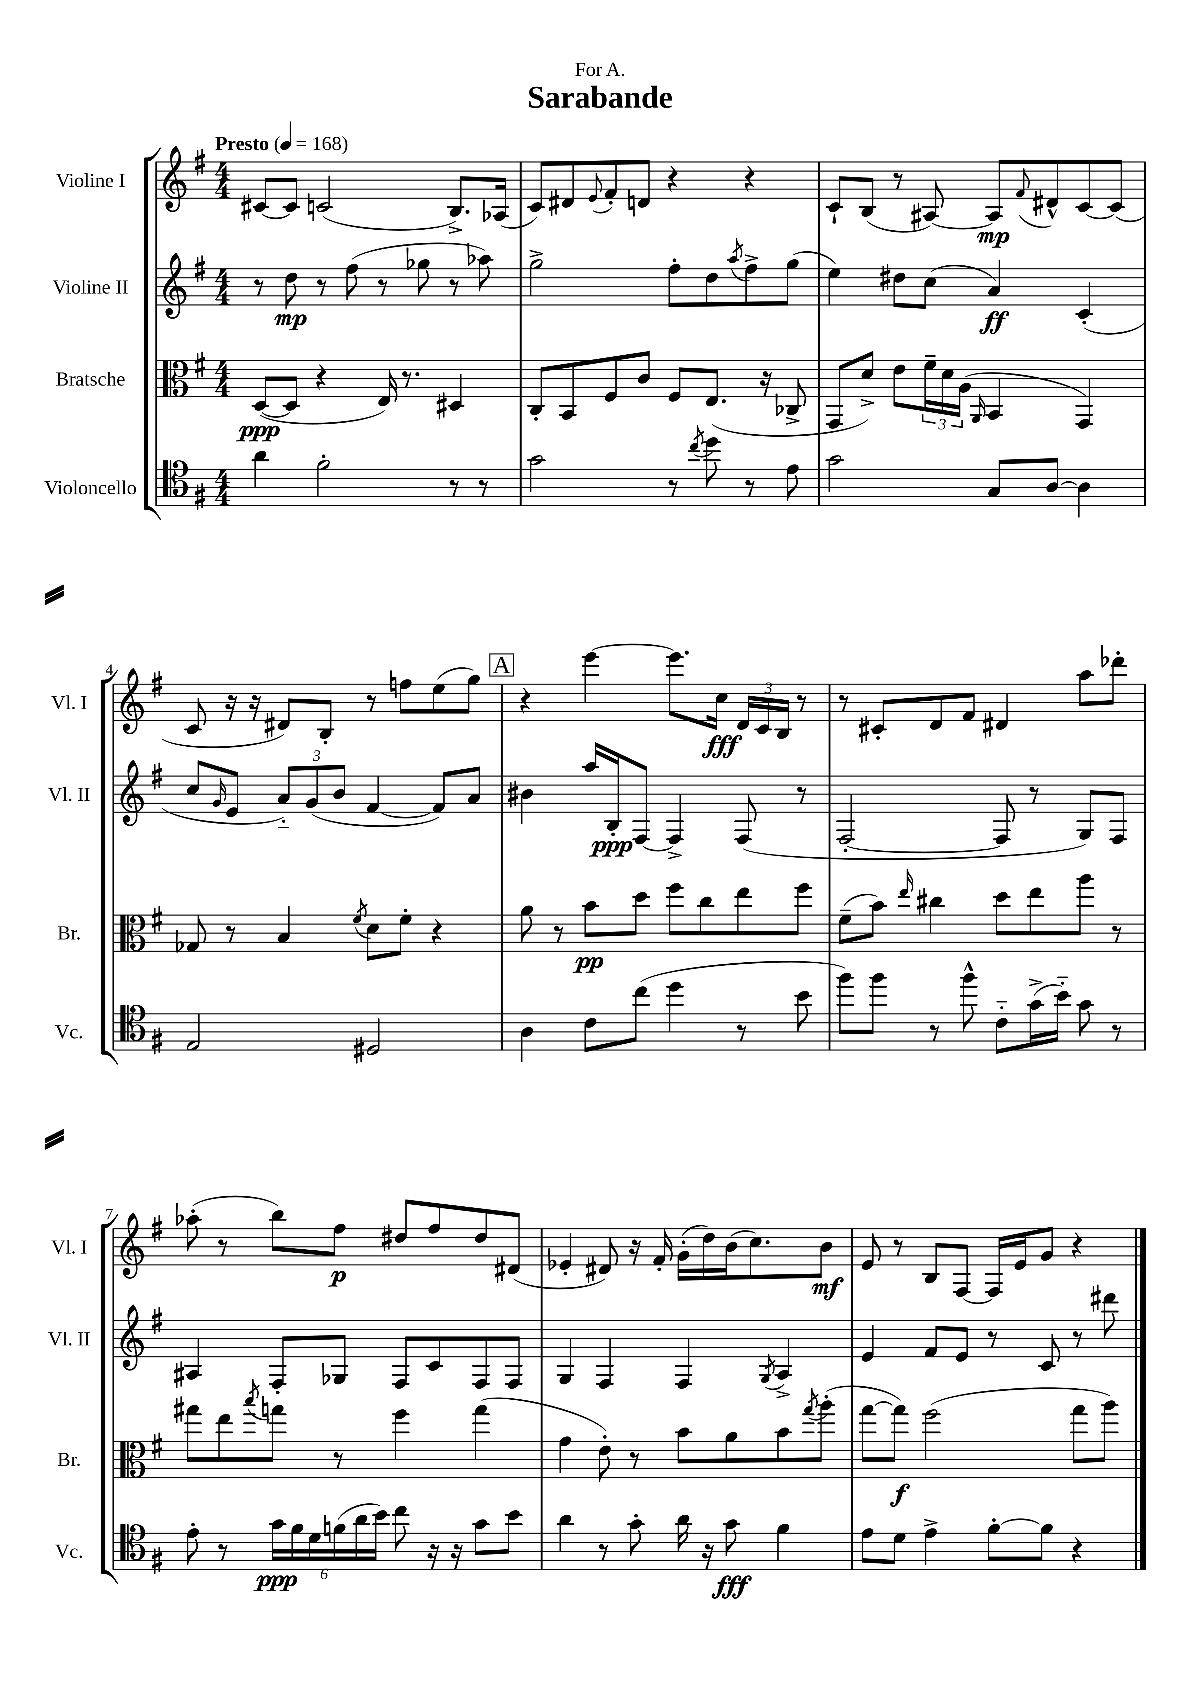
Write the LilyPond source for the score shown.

\header { title = "Sarabande" dedication = "For A." }
<<
\new StaffGroup <<
\new Staff = "s0" \with { instrumentName = "Violine I" shortInstrumentName = "Vl. I" } {
    \clef treble \key g \major \numericTimeSignature \time 4/4 \tempo "Presto" 4 = 168
    cis'8~ cis'8 c'2( b8.->) aes16( |
    c'8) dis'8 \appoggiatura { e'8 } fis'8-. d'8 r4 r4 |
    c'8-! b8( r8 ais8~) ais8\mp \appoggiatura { fis'8 } dis'8-^ c'8~ c'8( |
    c'8 r16 r16 dis'8) b8-. r8 f''8 e''8( g''8) |
    \mark \markup { \box "A" } r4 e'''4~ e'''8. c''16\fff \tuplet 3/2 { d'16 c'16 b16 } r8 |
    r8 cis'8-. d'8 fis'8 dis'4 a''8 des'''8-. |
    aes''8-.( r8 b''8) fis''8\p dis''8 fis''8 dis''8 dis'8( |
    ees'4-. dis'8) r16 fis'16-. g'16-.( d''16) b'16( c''8.) b'8\mf |
    e'8 r8 b8 fis8~ fis16 e'16 g'8 r4 \bar "|." |
}
\new Staff = "s1" \with { instrumentName = "Violine II" shortInstrumentName = "Vl. II" } {
    \clef treble \key g \major \numericTimeSignature \time 4/4
    r8 d''8\mp r8 fis''8( r8 ges''8 r8 aes''8) |
    g''2-> fis''8-. d''8 \acciaccatura { a''8 } fis''8-> g''8( |
    e''4) dis''8 c''8( a'4\ff) c'4-.( |
    c''8 \grace { g'16 } e'8 \tuplet 3/2 { a'8-_) g'8( b'8 } fis'4~ fis'8) a'8 |
    \mark \markup { \box "A" } bis'4 a''16 b16-.\ppp fis8~ fis4-> fis8( r8 |
    fis2~-. fis8 r8 g8) fis8 |
    ais4 fis8-. ges8 fis8 c'8 fis8 fis8 |
    g4 fis4 fis4 \acciaccatura { g8 } a4-> |
    e'4 fis'8 e'8 r8 c'8 r8 dis'''8 \bar "|." |
}
\new Staff = "s2" \with { instrumentName = "Bratsche" shortInstrumentName = "Br." } {
    \clef alto \key g \major \numericTimeSignature \time 4/4
    d8~\ppp( d8 r4 e16) r8. dis4 |
    c8-. b,8 fis8 c'8 fis8 e8.( r16 ces8-> |
    g,8 d'8->) e'8 \tuplet 3/2 { fis'16-- d'16 a16( } \grace { a,16 } b,4 g,4) |
    ges8 r8 b4 \acciaccatura { fis'8 } d'8 fis'8-. r4 |
    \mark \markup { \box "A" } a'8 r8 b'8\pp d''8 fis''8 c''8 e''8 fis''8 |
    fis'8--( b'8) \grace { e''16 } cis''4 d''8 e''8 a''8 r8 |
    gis''8 e''8 \acciaccatura { b''8 } g''8 r8 fis''4 g''4( |
    g'4 e'8-.) r8 b'8 a'8 b'8 \acciaccatura { g''8 } a''8-.( |
    g''8~ g''8\f) fis''2( g''8 a''8) \bar "|." |
}
\new Staff = "s3" \with { instrumentName = "Violoncello" shortInstrumentName = "Vc." } {
    \clef tenor \key g \major \numericTimeSignature \time 4/4
    a'4 fis'2-. r8 r8 |
    g'2 r8 \acciaccatura { c''8 } d''8 r8 e'8 |
    g'2 g8 a8~ a4 |
    e2 dis2 |
    \mark \markup { \box "A" } a4 c'8 c''8( d''4 r8 b'8 |
    fis''8) fis''8 r8 fis''8-^ c'8-_ g'16->( b'16-_) g'8 r8 |
    e'8-. r8 \tuplet 6/4 { g'16\ppp fis'16 d'16 f'16( a'16 b'16) } c''8 r16 r16 g'8 b'8 |
    a'4 r8 g'8-. a'16 r16 g'8\fff fis'4 |
    e'8 d'8 e'4-> fis'8~-. fis'8 r4 \bar "|." |
}
>>
>>
